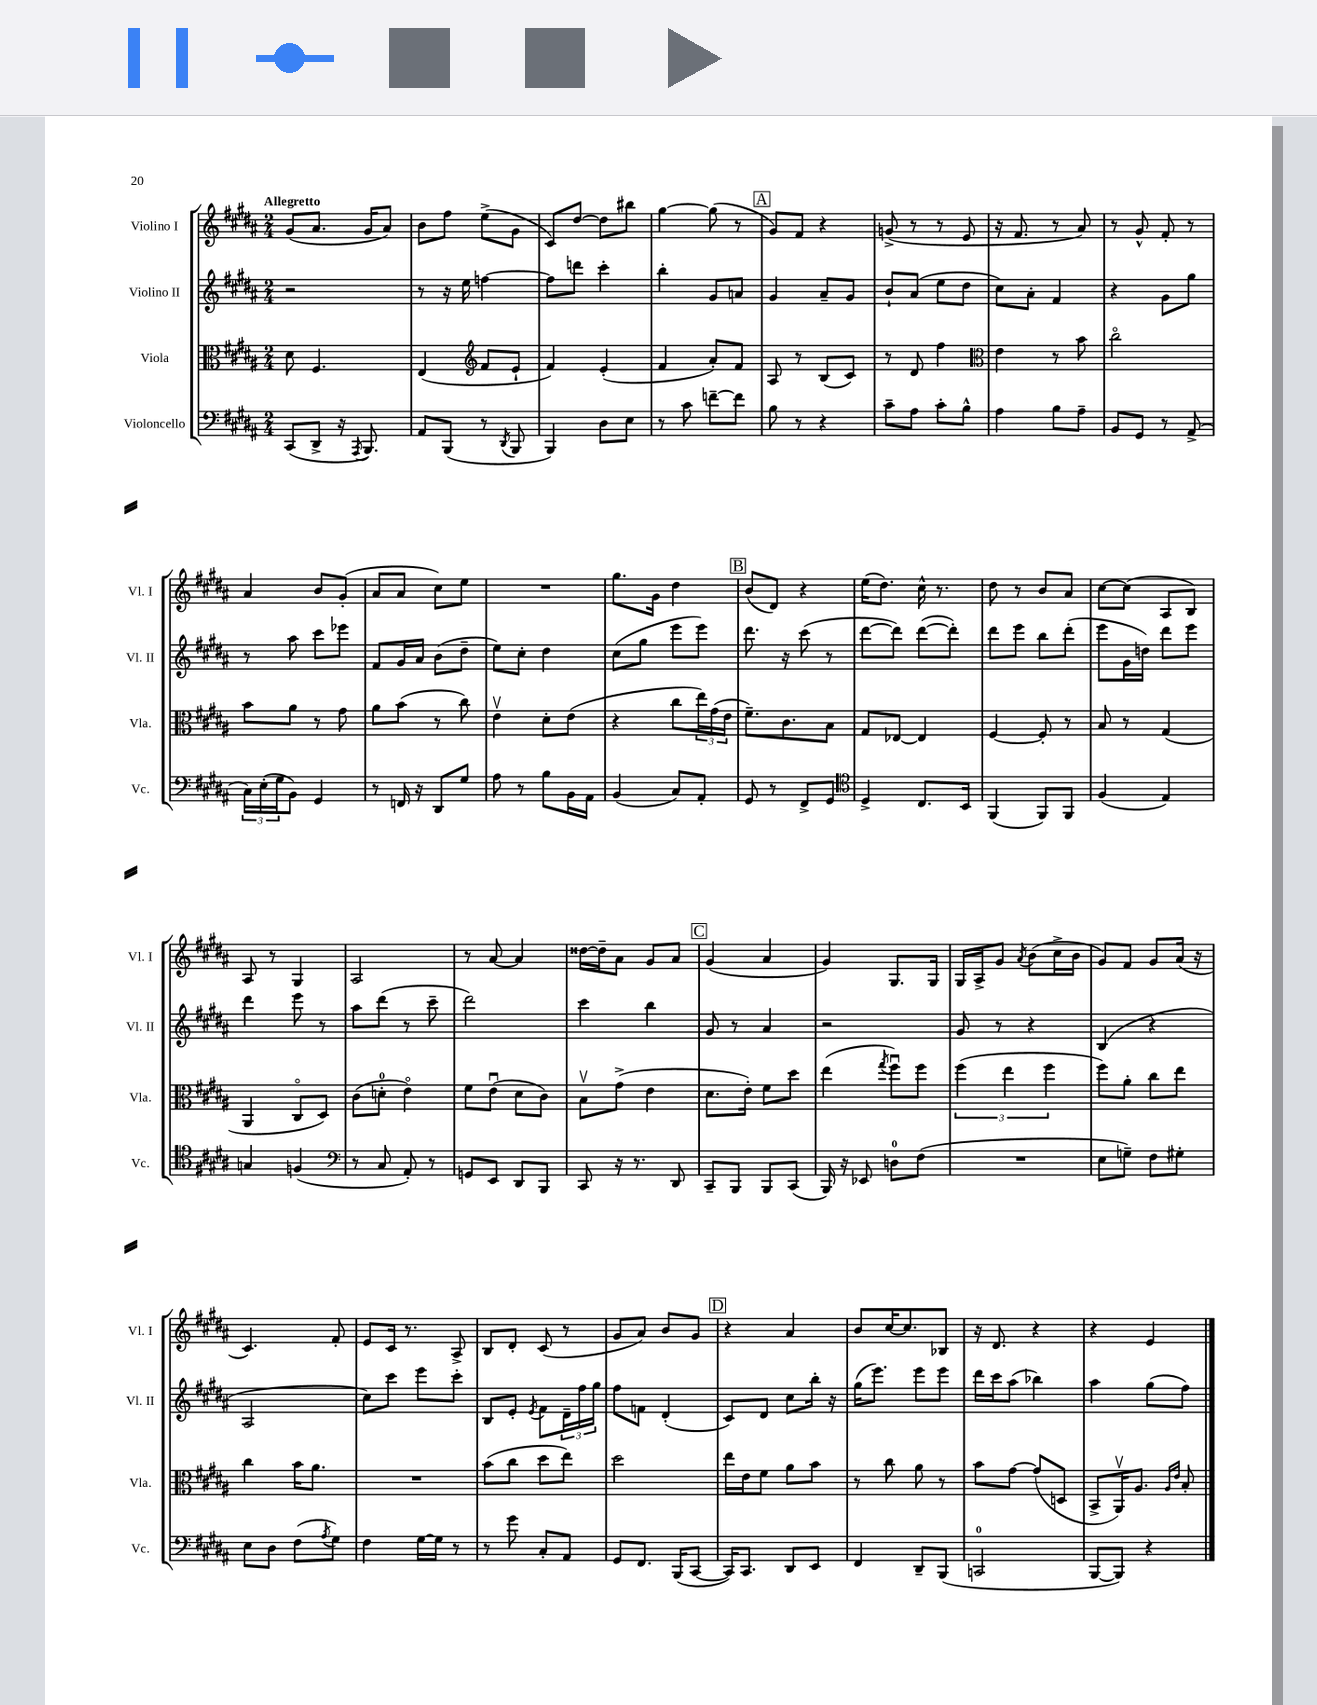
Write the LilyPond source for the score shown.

<<
\new StaffGroup <<
\new Staff = "s0" \with { instrumentName = "Violino I" shortInstrumentName = "Vl. I" } {
    \clef treble \key b \major \numericTimeSignature \time 2/4 \tempo "Allegretto"
    gis'8( ais'8. gis'16 ais'8) |
    b'8 fis''8 e''8->( gis'8 |
    cis'8) dis''8~ dis''8 bis''8 |
    gis''4~ gis''8( r8 |
    \mark \markup { \box "A" } gis'8) fis'8 r4 |
    g'8->( r8 r8 e'8 |
    r16 fis'8. r8 ais'8) |
    r8 gis'8-^ fis'8-. r8 |
    ais'4 b'8 gis'8-.( |
    ais'8 ais'8 cis''8) e''8 |
    R2 |
    gis''8. gis'16 dis''4 |
    \mark \markup { \box "B" } b'8( dis'8) r4 |
    e''16( dis''8.) cis''16-^ r8. |
    dis''8 r8 b'8 ais'8 |
    cis''8~ cis''8( ais8 b8) |
    ais8 r8 gis4 |
    ais2 |
    r8 ais'8~ ais'4 |
    disis''16~ disis''16-- ais'8 gis'8 ais'8 |
    \mark \markup { \box "C" } gis'4( ais'4 |
    gis'4) gis8. gis16 |
    gis16 ais16-> gis'8 \acciaccatura { ais'8 } b'8( cis''16-> b'16 |
    gis'8) fis'8 gis'8 ais'16( r16 |
    cis'4.) fis'8-. |
    e'8 cis'16 r8. ais8-> |
    b8 dis'8-. cis'8( r8 |
    gis'8 ais'8) b'8 gis'8 |
    \mark \markup { \box "D" } r4 ais'4 |
    b'8 cis''16~ cis''8. bes8 |
    r16 dis'8. r4 |
    r4 e'4 \bar "|." |
}
\new Staff = "s1" \with { instrumentName = "Violino II" shortInstrumentName = "Vl. II" } {
    \clef treble \key b \major \numericTimeSignature \time 2/4
    r2 |
    r8 r16 e''16 f''4~ |
    f''8 d'''8 cis'''4-. |
    b''4-. gis'8 a'8 |
    \mark \markup { \box "A" } gis'4 ais'8-- gis'8 |
    b'8-! ais'8( e''8 dis''8 |
    cis''8) ais'8-. fis'4 |
    r4 gis'8 gis''8 |
    r8 ais''8 cis'''8 ees'''8 |
    fis'8 gis'16 ais'16 b'8( dis''8-- |
    e''8) cis''8-. dis''4 |
    cis''8( gis''8 e'''8 e'''8) |
    \mark \markup { \box "B" } dis'''8. r16 cis'''8( r8 |
    dis'''8~ dis'''8) dis'''8~( dis'''8-.) |
    dis'''8 e'''8 b''8 dis'''8-.( |
    e'''8 gis'16 d''16) dis'''8 e'''8 |
    dis'''4 e'''8 r8 |
    ais''8 dis'''8( r8 cis'''8-- |
    dis'''2) |
    cis'''4 b''4 |
    \mark \markup { \box "C" } gis'8 r8 ais'4 |
    r2 |
    gis'8 r8 r4 |
    b4( r4 |
    ais2 |
    cis''8) cis'''8 e'''8 cis'''8-. |
    b8 e'8-. \acciaccatura { e'8 } fis'8 \tuplet 3/2 { dis'16-- fis''16 gis''16 } |
    fis''8 f'8 dis'4-.( |
    \mark \markup { \box "D" } cis'8) dis'8 cis''8 b''16-. r16 |
    gis''16( e'''8.) e'''8 e'''8 |
    dis'''16 cis'''16 ais''8( bes''4) |
    ais''4 gis''8( fis''8) \bar "|." |
}
\new Staff = "s2" \with { instrumentName = "Viola" shortInstrumentName = "Vla." } {
    \clef alto \key b \major \numericTimeSignature \time 2/4
    dis'8 fis4. |
    e4( \clef treble fis'8 e'8-! |
    fis'4) e'4-.( |
    fis'4 ais'8-.) fis'8 |
    \mark \markup { \box "A" } ais8 r8 b8( cis'8) |
    r8 dis'8 fis''4 |
    \clef alto e'4 r8 b'8 |
    cis''2\flageolet |
    b'8 ais'8 r8 gis'8 |
    ais'8 b'8( r8 cis''8) |
    e'4\upbow dis'8-. e'8( |
    r4 cis''8 \tuplet 3/2 { e''16) gis'16( e'16 } |
    \mark \markup { \box "B" } fis'8.--) cis'8. b8 |
    gis8 ees8~ ees4 |
    fis4~ fis8-. r8 |
    b8 r8 gis4( |
    ais,4 cis8\flageolet dis8) |
    cis'8( d'8-0-. e'4\flageolet) |
    fis'8 e'8\downbow( dis'8 cis'8) |
    b8\upbow gis'8->( e'4 |
    \mark \markup { \box "C" } dis'8. e'16-.) fis'8 dis''8 |
    e''4( \acciaccatura { gis''8 } fis''8\downbow) fis''8 |
    \tuplet 3/2 { fis''4( e''4 fis''4 } |
    fis''8) ais'8-. cis''8 e''8 |
    cis''4 b'16 ais'8. |
    R2 |
    b'8( cis''8 dis''8 e''8) |
    dis''2 |
    \mark \markup { \box "D" } e''16 e'16 fis'8 ais'8 b'8 |
    r8 cis''8 ais'8 r8 |
    b'8 gis'8~ gis'8( d8 |
    b,8-> ais,16\upbow) ais8. \grace { ais16 e'16 } b8-. \bar "|." |
}
\new Staff = "s3" \with { instrumentName = "Violoncello" shortInstrumentName = "Vc." } {
    \clef bass \key b \major \numericTimeSignature \time 2/4
    cis,8( dis,8-> r16 \acciaccatura { ais,,8 } b,,8.) |
    ais,8 b,,8( r8 \acciaccatura { dis,8 } b,,8 |
    b,,4) dis8 e8 |
    r8 cis'8 f'8~-- f'8 |
    \mark \markup { \box "A" } b8 r8 r4 |
    cis'8-- ais8 cis'8-. b8-^ |
    ais4 b8 ais8-- |
    b,8 gis,8 r8 ais,8->( |
    \tuplet 3/2 { cis16) e16-.( gis16 } b,8) gis,4 |
    r8 f,16 r16 dis,8 gis8 |
    ais8 r8 b8 b,16 ais,16 |
    b,4( cis8) ais,8-. |
    \mark \markup { \box "B" } gis,8 r8 fis,8-> gis,8 |
    \clef tenor dis4-> cis8. b,16 |
    fis,4( fis,8) fis,8 |
    fis4( e4) |
    g4 f4( |
    \clef bass r8 cis8 ais,8-.) r8 |
    g,8 e,8 dis,8 b,,8 |
    cis,8 r16 r8. dis,8 |
    \mark \markup { \box "C" } cis,8-- b,,8 b,,8 cis,8( |
    b,,16) r16 ees,8 d8-0 fis8( |
    R2 |
    e8 g8--) fis8 gis8-. |
    e8 dis8 fis8( \acciaccatura { ais8 } gis8) |
    fis4 gis16~ gis16 r8 |
    r8 gis'8 cis8-. ais,8 |
    gis,8 fis,8. b,,16( cis,8~ |
    \mark \markup { \box "D" } cis,16) cis,8. dis,8 e,8 |
    fis,4 dis,8-- b,,8( |
    c,2-0 |
    b,,8~ b,,8) r4 \bar "|." |
}
>>
>>
\layout { \context { \Score \remove "Bar_number_engraver" } }
